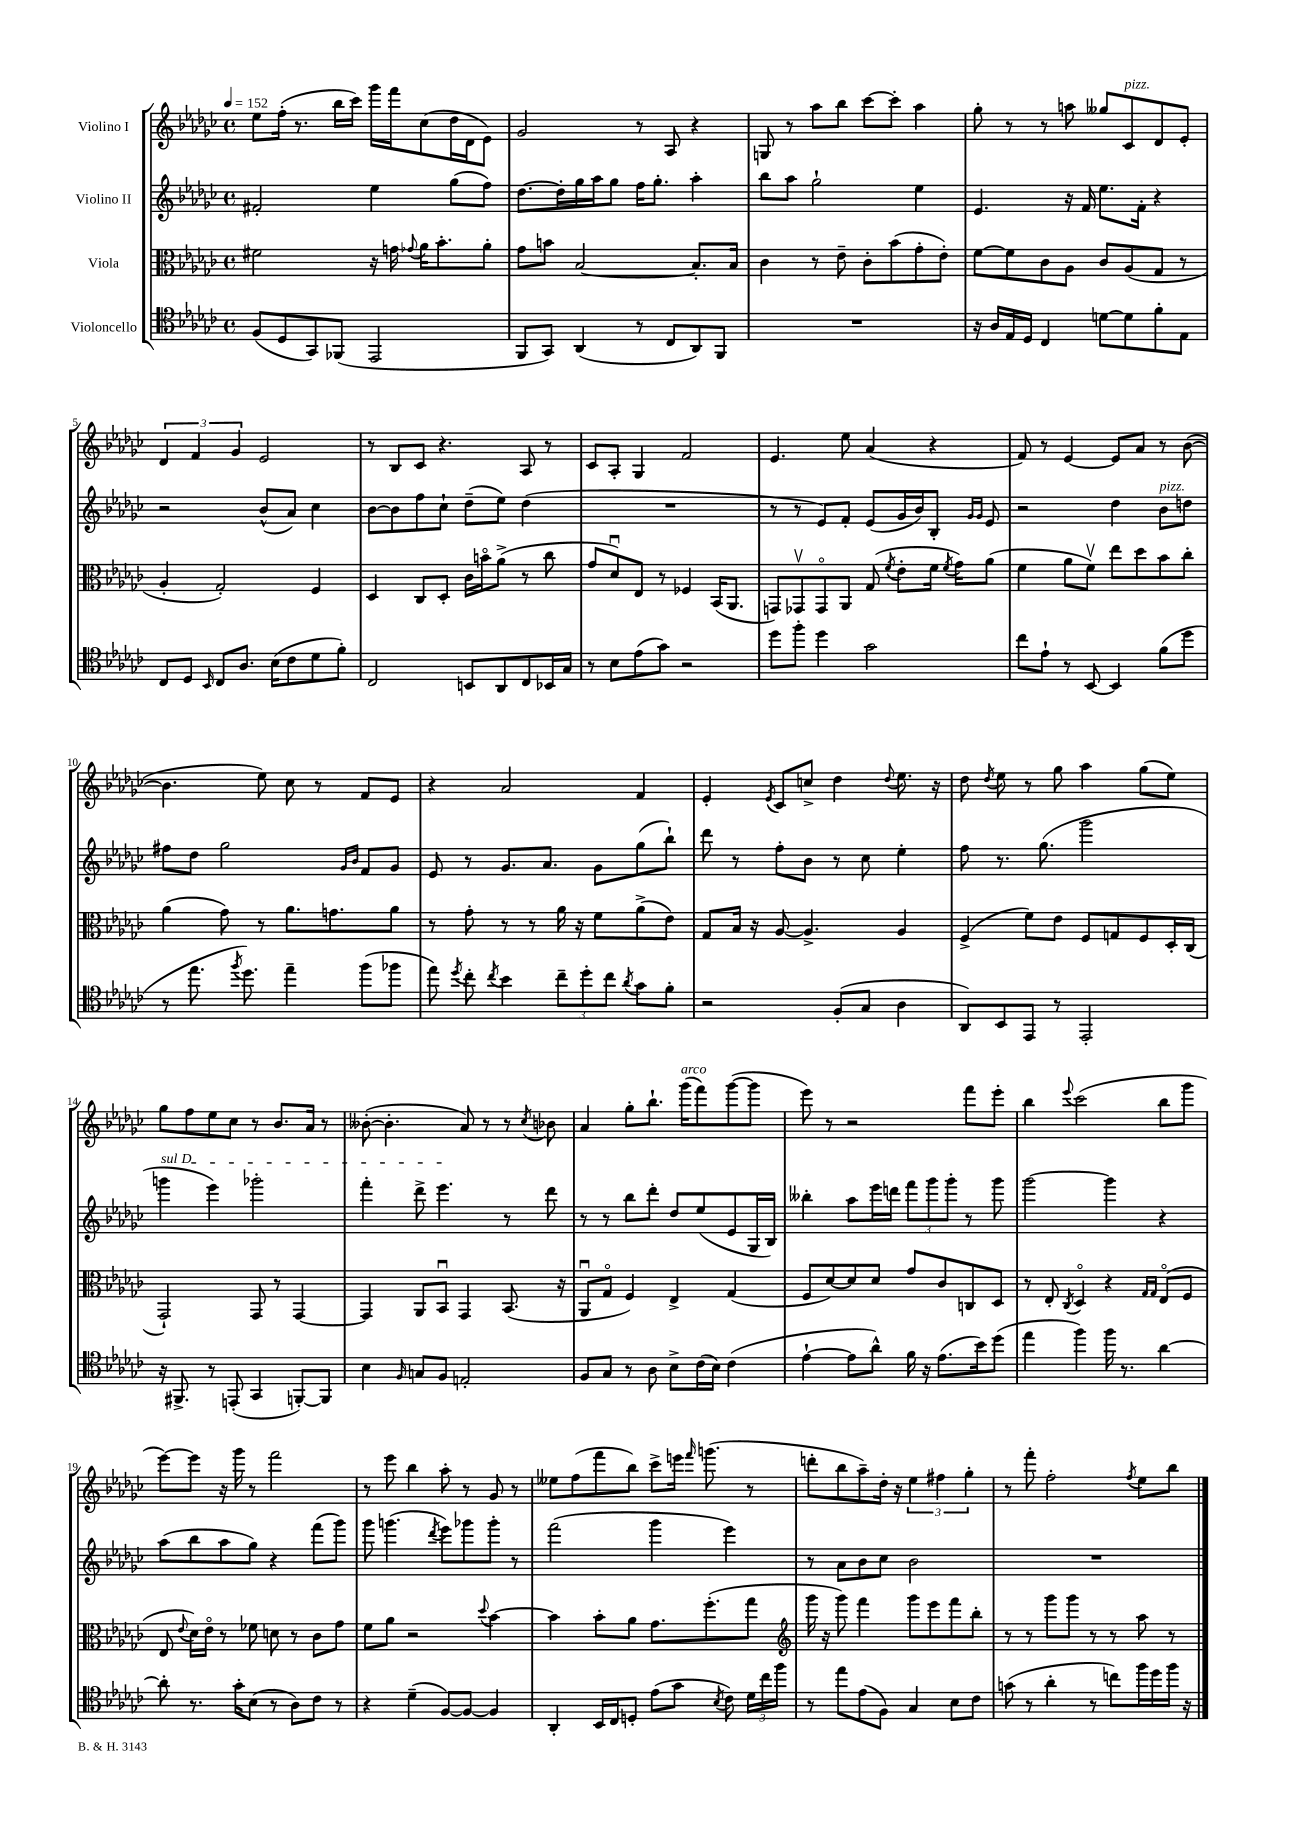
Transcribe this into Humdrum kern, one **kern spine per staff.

**kern	**kern	**kern	**kern
*part4	*part3	*part2	*part1
*staff4	*staff3	*staff2	*staff1
*I"Violoncello	*I"Viola	*I"Violino II	*I"Violino I
*clefC4	*clefC3	*clefG2	*clefG2
*k[b-e-a-d-g-c-]	*k[b-e-a-d-g-c-]	*k[b-e-a-d-g-c-]	*k[b-e-a-d-g-c-]
*M4/4	*M4/4	*M4/4	*M4/4
*met(c)	*met(c)	*met(c)	*met(c)
*MM152	*MM152	*MM152	*MM152
=1	=1	=1	=1
(8F/L	2f#X\	2f#X'/	8ee-\L
8D-/	.	.	(16ff'\Jk
.	.	.	8.r
8GG-/)	.	.	.
(8FF-X/J	.	.	16bb-\LL
.	.	.	16ccc-\JJ)
2EE-/	16r	4ee-\	16ggg-\LL
.	16gn\	.	16fff\J
.	8qqg-X/	.	.
.	16a-\KL	.	(8cc-\
.	8.b-'\	.	.
.	.	(8gg-\L	16dd-\L
.	.	.	16d-\J
.	8a-'\J	8ff\J)	8e-\J)
=2	=2	=2	=2
8FF/L	8g-\L	[8.dd-\L	2g-/
8GG-/J)	8bn\J	.	.
.	.	16dd-'\L]	.
(4AA-/	[2B-/	16gg-\	.
.	.	16aa-\J	.
.	.	8gg-\J	.
8r	.	16ff\KL	8r
.	.	8.gg-'\J	.
8C-/L	.	.	8A-/
8AA-/)	8.B-'/L]	4aa-'\	4r
8FF/J	.	.	.
.	16B-/Jk	.	.
=3	=3	=3	=3
1r	4c-\	8bb-\L	8Gn/
.	.	8aa-\J	8r
.	8r	2gg-`\	8aa-\L
.	8e-~\	.	8bb-\J
.	8c-'\L	.	[8ccc-\L
.	(8b-\	.	8ccc-'\J]
.	8g-'\	4ee-\	4aa-\
.	8e-'\J)	.	.
=4	=4	=4	=4
16r	[8f\L	4.e-/	8gg-'\
16A-/LL	.	.	.
16E-/	8f\]	.	8r
16D-/JJ	.	.	.
4C-/	8c-\	.	8r
.	8A-\J	16r	8aan\
.	.	16f/	.
[8dn\L	8c-/L	8.ee-\L	8gg--X/L
!	!	!	!LO:TX:a:i:t=pizz.
8d\]	(8A-/	.	8c-/
.	.	16f'\Jk	.
8f'\	8G-/J	4r	8d-/
8E-\J	8r	.	8e-'/J
!!LO:LB:g=z
=5	=5	=5	=5
8C-/L	4A-'/	2r	6d-/
8D-/J	.	.	.
.	.	.	6f/
16qqBB-/	.	.	.
8C-/L	2G-'/)	.	.
.	.	.	6g-/
8.A-/J	.	.	.
.	.	(8b-^^/L	2e-/
(16B-\KL	.	.	.
8c-\	.	8a-/J)	.
8d-\	4F/	4cc-\	.
8f'\J)	.	.	.
=6	=6	=6	=6
2C-/	4D-/	[8b-\L	8r
.	.	8b-\]	8B-/L
.	8C-/L	8ff\	8c-/J
.	8D-'/J	8cc-`\J	4.r
8BBn/L	16c-\LL	(8dd-~\L	.
.	16bn\J	.	.
8AA-/	(8a-^\J	8ee-\J)	.
8C-/	8r	(4dd-\	8A-/
16BB-X/L	8cc-\	.	8r
16G-/JJ	.	.	.
=7	=7	=7	=7
8r	8g-/L	1r	8c-/L
8B-\L	8d-u/)	.	8A-'/J
(8e-\	8E-/J	.	4G-/
8g-\J)	8r	.	.
2r	4F-X/	.	2f/
.	(16BB-/KL	.	.
.	8.AA-/J	.	.
=8	=8	=8	=8
8dd-\L	8GGn/L)	8r	4.e-/
8ff'\J	8GG-Xv/	8r	.
4dd-\	8GG-/	8e-/L)	.
.	8AA-/J	8f'/J	8ee-\
2g-\	(8G-/	(8e-/L	(4a-/
.	8qf/	.	.
.	8e-'\L	16g-/L	.
.	.	16b-/J)	.
.	16f\Jk	8B-'/J	4r
.	8qf/	.	.
.	16g-\KL)	.	.
.	.	16qqg-/LL	.
.	.	16qqg-/JJ	.
.	(8a-\J	8e-/	.
=9	=9	=9	=9
8cc-\L	4f\	2r	8f/)
8e-`\J	.	.	8r
8r	8a-\L	.	[4e-/
[8BB-/	8fv\J)	.	.
4BB-/]	8ee-\L	4dd-\	8e-/L]
.	8dd-\	.	8a-/J
!	!	!LO:TX:a:i:t=pizz.	!
(8f\L	8b-\	8b-\L	8r
8dd-\J	8cc-'\J	8ddn\J	([8b-\
!!LO:LB:g=z
=10	=10	=10	=10
8r	(4a-\	8ff#X\L	4.b-\]
8.ee-\	.	8dd-\J	.
.	8g-\)	2gg-\	.
8qff/	.	.	.
8.dd-\)	.	.	.
.	8r	.	8ee-\)
4ee-~\	8.a-\L	.	8cc-\
.	.	.	8r
.	8.gn\	.	.
.	.	16qqg-/LL	.
.	.	16qqb-/JJ	.
(8ff\L	.	8f/L	8f/L
8ff-X\J	8a-\J	8g-/J	8e-/J
=11	=11	=11	=11
8ee-\)	8r	8e-/	4r
8qdd-/	.	.	.
8cc-'\	8g-'\	8r	.
8qcc-/	.	.	.
4b-\	8r	8.g-/L	2a-/
.	8r	.	.
.	.	8.a-/J	.
12cc-~\L	16a-\	.	.
.	16r	.	.
12dd-'\	.	.	.
.	8f\L	8g-\L	.
12cc-\J	.	.	.
8qa-/	.	.	.
8g-\L	(8a-^\	(8gg-\	4f/
8f'\J	8e-\J)	8bb-`\J)	.
=12	=12	=12	=12
2r	8G-/L	8ddd-\	4e-'/
.	16B-/Jk	8r	.
.	16r	.	.
.	.	.	8qe-/
.	[8A-/	8ff'\L	8c-/L
.	4.A-^/]	8b-\J	8ccn^/J
(8F'/L	.	8r	4dd-\
8G-/J	.	8cc-\	.
.	.	.	8qqdd-/
4A-\	4A-/	4ee-'\	8.ee-\
.	.	.	16r
=13	=13	=13	=13
8AA-/L)	(4F^/	8ff\	8dd-\
.	.	.	8qdd-/
8BB-/	.	8.r	8ee-\
8EE-/J	8f\L)	.	8r
.	.	(8.gg-\	.
8r	8e-\J	.	8gg-\
2EE-'/	8F/L	2ggg-\	4aa-\
.	8Gn/	.	.
.	8F/	.	(8gg-\L
.	16D-'/L	.	8ee-\J)
.	(16C-/JJ	.	.
!!LO:LB:g=z
=14	=14	=14	=14
!	!	!LO:TX:a:i:t=sul D	!
16r	2GG-`/)	4gggn\	8gg-\L
8.FF#X^/	.	.	.
.	.	.	8ff\
8r	.	4eee-\)	8ee-\
(8EEn'/	.	.	8cc-\J
4GG-/	8GG-/	2ggg-X'\	8r
.	8r	.	8.b-/L
[8FFn'/L)	[4GG-/	.	.
.	.	.	16a-/Jk
8FF/J]	.	.	8r
=15	=15	=15	=15
4B-\	4GG-/]	4fff'\	([8b--X'\
.	.	.	4.b--'\]
16qqF/	.	.	.
8Gn/L	8AA-/L	8ddd-^\	.
8F/J	8BB-u/J	4.eee-\	.
2En'/	4GG-/	.	8a-/)
.	.	.	8r
.	(8.BB-/	8r	8r
.	.	.	8qcc-/
.	.	8ddd-\	8b-X\
.	16r	.	.
=16	=16	=16	=16
8F/L	8AA-u/L	8r	4a-/
8G-/J	8G-/J	8r	.
8r	4F/)	8bb-\L	8gg-'\L
8A-\	.	8ddd-'\J	8.bb-`\J
8B-^\L	4E-^/	8dd-/L	.
!	!	!	!LO:TX:a:i:t=arco
.	.	.	(16ggg-\KL
(16c-\L	.	(8ee-/	8fff\)
16B-\JJ)	.	.	.
(4c-\	(4G-/	8e-/	([8ggg-\
.	.	16G-/L	8ggg-\J]
.	.	16B-/JJ)	.
=17	=17	=17	=17
[4e-`\	8F/L	4bb--X'\	8eee-\)
.	[8d-/)	.	8r
8e-\L]	8d-/]	8aa-\L	2r
8a-^^\J)	8d-/J	16eee-\L	.
.	.	16dddn\JJ	.
16f\	8g-/L	12fff\L	.
16r	.	.	.
.	.	12ggg-\	.
(8.e-\L	8c-/	.	.
.	.	12ggg-'\J	.
.	8Cn/	8r	8fff\L
16b-\k)	.	.	.
(8dd-\J	8D-/J	8ggg-\	8eee-'\J
=18	=18	=18	=18
4ee-\	8r	[2ggg-\	4bb-\
.	8E-'/	.	.
.	8qC-/	.	8qqeee-/
4ff\)	4D-/	.	(2ccc-\
16ff\	4r	4ggg-\]	.
8.r	.	.	.
.	16qqG-/LL	.	.
.	16qqG-/JJ	.	.
[4a-\	(8E-/L	4r	8bb-\L
.	8F/J	.	8ggg-\J
!!LO:LB:g=z
=19	=19	=19	=19
8a-'\]	8E-/	(8aa-\L	[8eee-\L)
.	8qqe-/	.	.
8.r	16d-\LL)	8bb-\	8eee-\J]
.	16e-\JJ	.	.
.	8r	8aa-\	16r
16g-'\KL	.	.	16ggg-\
(8B-\J	8f-X\	8gg-\J)	8r
8r	8dn\	4r	2fff\
8A-\L)	8r	.	.
8c-\J	8c-\L	(8fff\L	.
8r	8g-\J	8ggg-\J)	.
=20	=20	=20	=20
4r	8f\L	8ggg-\	8r
.	8a-\J	(4.gggn\	8eee-\
(4d-~\	2r	.	4bb-\
.	.	8qddd-/	.
[8F/L)	.	8eee-\L)	8aa-'\
8F/J_	.	8ggg-X\	8r
.	8qqdd-/	.	.
4F/]	[4b-\	8ggg-'\J	8g-/
.	.	8r	8r
=21	=21	=21	=21
4AA-'/	4b-\]	(2fff\	8ee--X\L
.	.	.	(8ff\
16BB-/LL	8b-'\L	.	8fff\
16C-/J	.	.	.
8Dn'/J	8a-\J	.	8bb-\J)
(8e-\L	8.g-\L	4ggg-\	8ccc-^\L
8g-\J	.	.	16eeen\Jk
.	.	.	16qqfff/
.	(8.ff'\	.	(8.gggn\
8qB-/	.	.	.
8c-\)	.	4eee-\)	.
24d-\LL	8gg-\J	.	8r
24cc-\	.	.	.
24ff\JJ	.	.	.
=22	=22	=22	=22
*	*clefG2	*	*
8r	16ggg-\	8r	8dddn'\L
.	16r	.	.
8ee-\L	8ggg-\)	8a-\L	8bb-\
(8e-\	4fff\	8b-\	8aa-~\)
8F\J)	.	8cc-\J	16dd-'\Jk
.	.	.	16r
4G-/	8ggg-\L	2b-\	6ee-\
.	8eee-\	.	.
.	.	.	6ff#X\
8B-\L	8fff\	.	.
.	.	.	6gg-'\
8c-\J	8bb-'\J	.	.
=23	=23	=23	=23
(8gn\	8r	1r	8r
8r	8r	.	8fff'\
4a-'\	8ggg-\L	.	2ff'\
.	8ggg-\J	.	.
8r	8r	.	.
8ccn\L)	8r	.	.
.	.	.	8qff/
16ff\L	8aa-\	.	8ee-\L
16dd-\	.	.	.
16ff\JJ	8r	.	8bb-\J
16r	.	.	.
==	==	==	==
*-	*-	*-	*-
